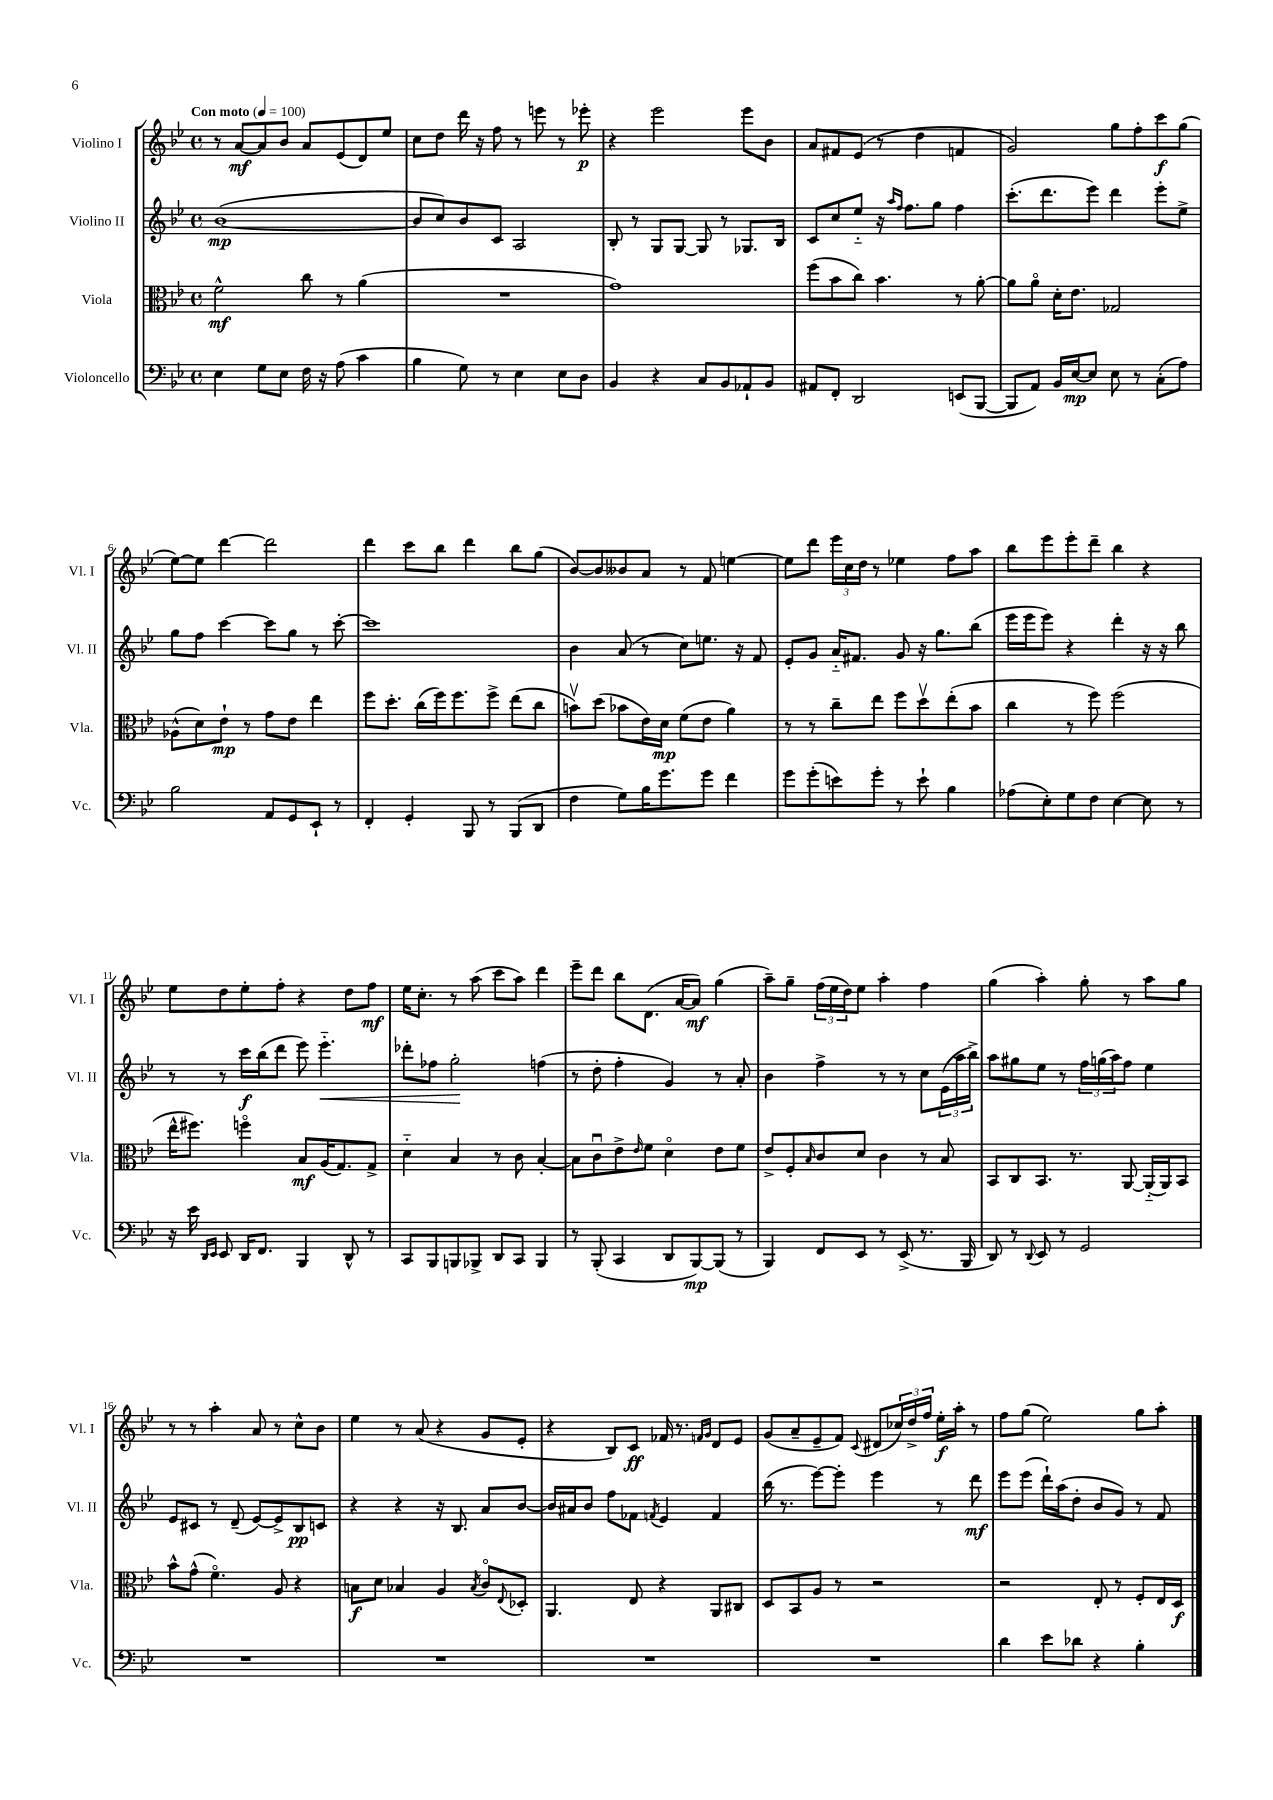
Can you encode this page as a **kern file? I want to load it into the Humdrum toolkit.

**kern	**dynam	**kern	**dynam	**kern	**dynam	**kern	**dynam
*part4	*part4	*part3	*part3	*part2	*part2	*part1	*part1
*staff4	*staff4	*staff3	*staff3	*staff2	*staff2	*staff1	*staff1
*I"Violoncello	*	*I"Viola	*	*I"Violino II	*	*I"Violino I	*
*I'Vc.	*	*I'Vla.	*	*I'Vl. II	*	*I'Vl. I	*
*clefF4	*	*clefC3	*	*clefG2	*	*clefG2	*
*k[b-e-]	*	*k[b-e-]	*	*k[b-e-]	*	*k[b-e-]	*
*M4/4	*	*M4/4	*	*M4/4	*	*M4/4	*
*met(c)	*	*met(c)	*	*met(c)	*	*met(c)	*
*MM100	*	*MM100	*	*MM100	*	*MM100	*
=1	=1	=1	=1	=1	=1	=1	=1
!	!	!	!	!	!	!LO:TX:a:B:t=Con moto	!
4E-\	.	2f^^\	mf	([1b-	mp	8r	.
.	.	.	.	.	.	[8a/L	mf
8G\L	.	.	.	.	.	8a/]	.
8E-\J	.	.	.	.	.	8b-/J	.
16F\	.	8cc\	.	.	.	8a/L	.
16r	.	.	.	.	.	.	.
(8A\	.	8r	.	.	.	(8e-/	.
4c\	.	(4a\	.	.	.	8d/)	.
.	.	.	.	.	.	8ee-/J	.
=2	=2	=2	=2	=2	=2	=2	=2
4B-\	.	1r	.	8b-/L]	.	8cc\L	.
.	.	.	.	8cc/)	.	8dd\J	.
8G\)	.	.	.	8b-/	.	16ddd\	.
.	.	.	.	.	.	16r	.
8r	.	.	.	8c/J	.	8ff\	.
4E-\	.	.	.	2A/	.	8r	.
.	.	.	.	.	.	8eeen\	.
8E-\L	.	.	.	.	.	8r	.
8D\J	.	.	.	.	.	8eee-X'\	p
=3	=3	=3	=3	=3	=3	=3	=3
4BB-/	.	1g)	.	8B-'/	.	4r	.
.	.	.	.	8r	.	.	.
4r	.	.	.	8G/L	.	2eee-\	.
.	.	.	.	[8G/J	.	.	.
8C/L	.	.	.	8G/]	.	.	.
8BB-/	.	.	.	8r	.	.	.
8AA-X`/	.	.	.	8.G-X/L	.	8eee-\L	.
8BB-/J	.	.	.	.	.	8b-\J	.
.	.	.	.	16B-/Jk	.	.	.
=4	=4	=4	=4	=4	=4	=4	=4
8AA#X/L	.	(8ff\L	.	8c/L	.	8a/L	.
8FF'/J	.	8b-\	.	8cc/	.	8f#X/	.
2DD/	.	8cc\J)	.	8ee-/J	.	(8e-/J	.
.	.	4.b-\	.	16r	.	8r	.
.	.	.	.	16qqaa/LL	.	.	.
.	.	.	.	16qqff/JJ	.	.	.
.	.	.	.	8.ff\L	.	.	.
.	.	.	.	.	.	4dd\	.
.	.	.	.	8gg\J	.	.	.
(8EEn/L	.	8r	.	4ff\	.	4fn/	.
[8BBB-/J	.	[8a'\	.	.	.	.	.
=5	=5	=5	=5	=5	=5	=5	=5
8BBB-/L]	.	8a\L]	.	(8.ccc'\L	.	2g/)	.
8AA/J)	.	8a\J	.	.	.	.	.
.	.	.	.	8.ddd\	.	.	.
16BB-/LL	.	16d'\KL	.	.	.	.	.
[16E-/J	mp	8.e-\J	.	.	.	.	.
8E-/J]	.	.	.	8eee-\J)	.	.	.
8E-\	.	2G-X/	.	4ddd\	.	8gg\L	.
8r	.	.	.	.	.	8ff'\	.
(8C'\L	.	.	.	8eee-'\L	.	8ccc\	f
8A\J)	.	.	.	8ee-^\J	.	(8gg\J	.
!!LO:LB:g=z
=6	=6	=6	=6	=6	=6	=6	=6
2B-\	.	(8A-X^^\L	.	8gg\L	.	[8ee-\L)	.
.	.	8d\)	.	8ff\J	.	8ee-\J]	.
.	.	8e-`\J	mp	[4ccc\	.	[4ddd\	.
.	.	8r	.	.	.	.	.
8AA/L	.	8g\L	.	8ccc\L]	.	2ddd\]	.
8GG/	.	8e-\J	.	8gg\J	.	.	.
8EE-`/J	.	4ee-\	.	8r	.	.	.
8r	.	.	.	[8ccc'\	.	.	.
=7	=7	=7	=7	=7	=7	=7	=7
4FF'/	.	8ff\L	.	1ccc]	.	4ddd\	.
.	.	8.dd'\J	.	.	.	.	.
4GG'/	.	.	.	.	.	8ccc\L	.
.	.	(16cc\LL	.	.	.	.	.
.	.	16ff\J)	.	.	.	8bb-\J	.
.	.	8.ff\	.	.	.	.	.
8BBB-/	.	.	.	.	.	4ddd\	.
8r	.	8ff^\J	.	.	.	.	.
(8BBB-/L	.	(8ee-\L	.	.	.	8bb-\L	.
8DD/J	.	8cc\J	.	.	.	(8gg\J	.
=8	=8	=8	=8	=8	=8	=8	=8
4F\	.	8bnv\L)	.	4b-\	.	[8b-/L)	.
.	.	(8dd\J	.	.	.	8b-/]	.
8G\L)	.	8b-X\L	.	(8a/	.	8b--X/	.
16B-\K	.	16e-\L)	.	8r	.	8a/J	.
8.g\	.	16d\JJ	mp	.	.	.	.
.	.	(8f\L	.	8cc\L)	.	8r	.
8g\J	.	8e-\J	.	8.een\J	.	8f/	.
4f\	.	4a\)	.	.	.	[4een\	.
.	.	.	.	16r	.	.	.
.	.	.	.	8f/	.	.	.
=9	=9	=9	=9	=9	=9	=9	=9
8g\L	.	8r	.	8e-'/L	.	8ee\L]	.
(8g'\	.	8r	.	8g/J	.	8ddd\J	.
8en\)	.	8cc~\L	.	16a/KL	.	24eee-\LL	.
.	.	.	.	.	.	24cc\	.
.	.	.	.	8.f#X/J	.	.	.
.	.	.	.	.	.	24dd\JJ	.
8g'\J	.	8ee-\J	.	.	.	8r	.
8r	.	8ff\L	.	8g/	.	4ee-X\	.
8e`\	.	8ddv\	.	16r	.	.	.
.	.	.	.	8.gg\L	.	.	.
4B-\	.	(8ee-'\	.	.	.	8ff\L	.
.	.	8b-\J	.	(8bb-\J	.	8aa\J	.
=10	=10	=10	=10	=10	=10	=10	=10
(8A-X\L	.	4cc\	.	16eee-\LL	.	8bb-\L	.
.	.	.	.	16eee-\J	.	.	.
8E-'\)	.	.	.	8eee-\J)	.	8eee-\	.
8G\	.	8r	.	4r	.	8eee-'\	.
8F\J	.	8ff\)	.	.	.	8ddd~\J	.
[4E-\	.	(2ff\	.	4ddd'\	.	4bb-\	.
8E-\]	.	.	.	16r	.	4r	.
.	.	.	.	16r	.	.	.
8r	.	.	.	8bb-\	.	.	.
!!LO:LB:g=z
=11	=11	=11	=11	=11	=11	=11	=11
16r	.	16ee-^^\KL	.	8r	.	8ee-\L	.
16e-\	.	8.ff#X\J)	.	.	.	.	.
16qqDD/LL	.	.	.	.	.	.	.
16qqEE-/JJ	.	.	.	.	.	.	.
8EE-/	.	.	.	8r	.	8dd\	.
16DD/KL	.	4ffn\	.	16ccc\LL	f	8ee-'\	.
8.FF/J	.	.	.	(16bb-\J	.	.	.
.	.	.	.	8ddd\J	.	8ff'\J	.
4BBB-/	.	8B-/L	mf	8eee-\)	.	4r	.
!	!	!	!	!	!LO:HP:b	!	!
.	.	(16A/K	.	4.eee-\	<	.	.
.	.	8.G/)	.	.	.	.	.
8DD^^/	.	.	.	.	.	8dd\L	.
8r	.	8G^/J	.	.	.	8ff\J	mf
=12	=12	=12	=12	=12	=12	=12	=12
8CC/L	.	4d\	.	8ddd-X'\L	.	16ee-\KL	.
.	.	.	.	.	.	8.cc'\J	.
8BBB-/	.	.	.	8ff-X\J	.	.	.
8BBBn/	.	4B-/	.	2gg'\	.	8r	.
8BBB-X^/J	.	.	.	.	.	(8aa\	.
8DD/L	.	8r	.	.	.	8ccc\L	.
8CC/J	.	8c\	.	.	.	8aa\J)	.
4BBB-/	.	[4B-'/	.	(4ffn\	[	4ddd\	.
=13	=13	=13	=13	=13	=13	=13	=13
8r	.	8B-\L]	.	8r	.	8eee-~\L	.
(8BBB-'/	.	8cu\	.	8dd'\	.	8ddd\J	.
4CC/	.	8e-^\	.	4ff'\	.	8bb-\L	.
.	.	16qqe-/	.	.	.	.	.
.	.	8f\J	.	.	.	(8.d\J	.
8DD/L	.	4d\	.	4g/)	.	.	.
.	.	.	.	.	.	[16a/KL	.
[8BBB-/)	mp	.	.	.	.	8a/J])	mf
(8BBB-/J]	.	8e-\L	.	8r	.	(4gg\	.
8r	.	8f\J	.	8a'/	.	.	.
=14	=14	=14	=14	=14	=14	=14	=14
4BBB-/)	.	8e-^/L	.	4b-\	.	8aa~\L)	.
.	.	8F'/	.	.	.	8gg~\J	.
.	.	16qqB-/	.	.	.	.	.
8FF/L	.	8c/	.	4ff^\	.	(24ff\LL	.
.	.	.	.	.	.	24ee-\	.
.	.	.	.	.	.	24dd\J)	.
8EE-/J	.	8d/J	.	.	.	8ee-\J	.
8r	.	4c\	.	8r	.	4aa'\	.
(8EE-^/	.	.	.	8r	.	.	.
8.r	.	8r	.	8cc\L	.	4ff\	.
.	.	8B-/	.	(24e-\L	.	.	.
.	.	.	.	24aa\	.	.	.
16BBB-/	.	.	.	.	.	.	.
.	.	.	.	24bb-^\JJ)	.	.	.
=15	=15	=15	=15	=15	=15	=15	=15
8DD/)	.	8BB-/L	.	8aa\L	.	(4gg\	.
8r	.	8C/	.	8gg#X\	.	.	.
8qqDD/	.	.	.	.	.	.	.
8EE-/	.	8.BB-/J	.	8ee-\J	.	4aa'\)	.
8r	.	.	.	8r	.	.	.
.	.	8.r	.	.	.	.	.
2GG/	.	.	.	24ff\LL	.	8gg'\	.
.	.	.	.	(24ggn\	.	.	.
.	.	.	.	24aa\J)	.	.	.
.	.	[8AA/	.	8ff\J	.	8r	.
.	.	(16AA/LL]	.	4ee-\	.	8aa\L	.
.	.	16AA/J)	.	.	.	.	.
.	.	8BB-/J	.	.	.	8gg\J	.
!!LO:LB:g=z
=16	=16	=16	=16	=16	=16	=16	=16
1r	.	8b-^^\L	.	8e-/L	.	8r	.
.	.	(8g^^\J	.	8c#X/J	.	8r	.
.	.	4.f\)	.	8r	.	4aa'\	.
.	.	.	.	(8d~/	.	.	.
.	.	.	.	[8e-/L)	.	8a/	.
.	.	8A/	.	8e-^/]	.	8r	.
.	.	4r	.	8B-/	pp	8cc^^\L	.
.	.	.	.	8cn/J	.	8b-\J	.
=17	=17	=17	=17	=17	=17	=17	=17
1r	.	8Bn\L	f	4r	.	4ee-\	.
.	.	8d\J	.	.	.	.	.
.	.	4B-X/	.	4r	.	8r	.
.	.	.	.	.	.	(8a/	.
.	.	4A/	.	16r	.	4r	.
.	.	.	.	8.B-/	.	.	.
.	.	8qB-/	.	.	.	.	.
.	.	8c/L	.	8a/L	.	8g/L	.
.	.	8qqE-/	.	.	.	.	.
.	.	8D-X'/J	.	[8b-/J	.	8e-'/J	.
=18	=18	=18	=18	=18	=18	=18	=18
1r	.	4.AA/	.	16b-/LL]	.	4r	.
.	.	.	.	16a#X/J	.	.	.
.	.	.	.	8b-/J	.	.	.
.	.	.	.	8ff\L	.	8B-/L)	.
.	.	8E-/	.	8f-X\J	.	8c/J	ff
.	.	.	.	8qfn/	.	.	.
.	.	4r	.	4e-/	.	16f-X/	.
.	.	.	.	.	.	8.r	.
.	.	.	.	.	.	16qqfn/LL	.
.	.	.	.	.	.	16qqg/JJ	.
.	.	8AA/L	.	4f/	.	8d/L	.
.	.	8C#X/J	.	.	.	8e-/J	.
=19	=19	=19	=19	=19	=19	=19	=19
1r	.	8D/L	.	(16bb-\	.	(8g/L	.
.	.	.	.	8.r	.	.	.
.	.	8BB-/	.	.	.	8a~/	.
.	.	8A/J	.	[8eee-\L)	.	8e-~/	.
.	.	8r	.	8eee-'\J]	.	8f/J)	.
.	.	.	.	.	.	8qqc/	.
.	.	2r	.	4eee-\	.	(8d#X/L	.
.	.	.	.	.	.	24cc-X/L)	.
.	.	.	.	.	.	24dd^/	.
.	.	.	.	.	.	24ff/JJ	.
.	.	.	.	8r	.	16ee-'\LL	f
.	.	.	.	.	.	16aa'\JJ	.
.	.	.	.	8ddd\	mf	8r	.
=20	=20	=20	=20	=20	=20	=20	=20
4d\	.	2r	.	8eee-\L	.	8ff\L	.
.	.	.	.	(8eee-\J	.	(8gg\J	.
8e-\L	.	.	.	16ddd`\LL)	.	2ee-\)	.
.	.	.	.	(16aa\J	.	.	.
8d-X\J	.	.	.	8dd'\J	.	.	.
4r	.	8E-'/	.	8b-/L	.	.	.
.	.	8r	.	8g/J)	.	.	.
4B-'\	.	8F'/L	.	8r	.	8gg\L	.
.	.	16E-/L	.	8f/	.	8aa'\J	.
.	.	16D/JJ	f	.	.	.	.
==	==	==	==	==	==	==	==
*-	*-	*-	*-	*-	*-	*-	*-
